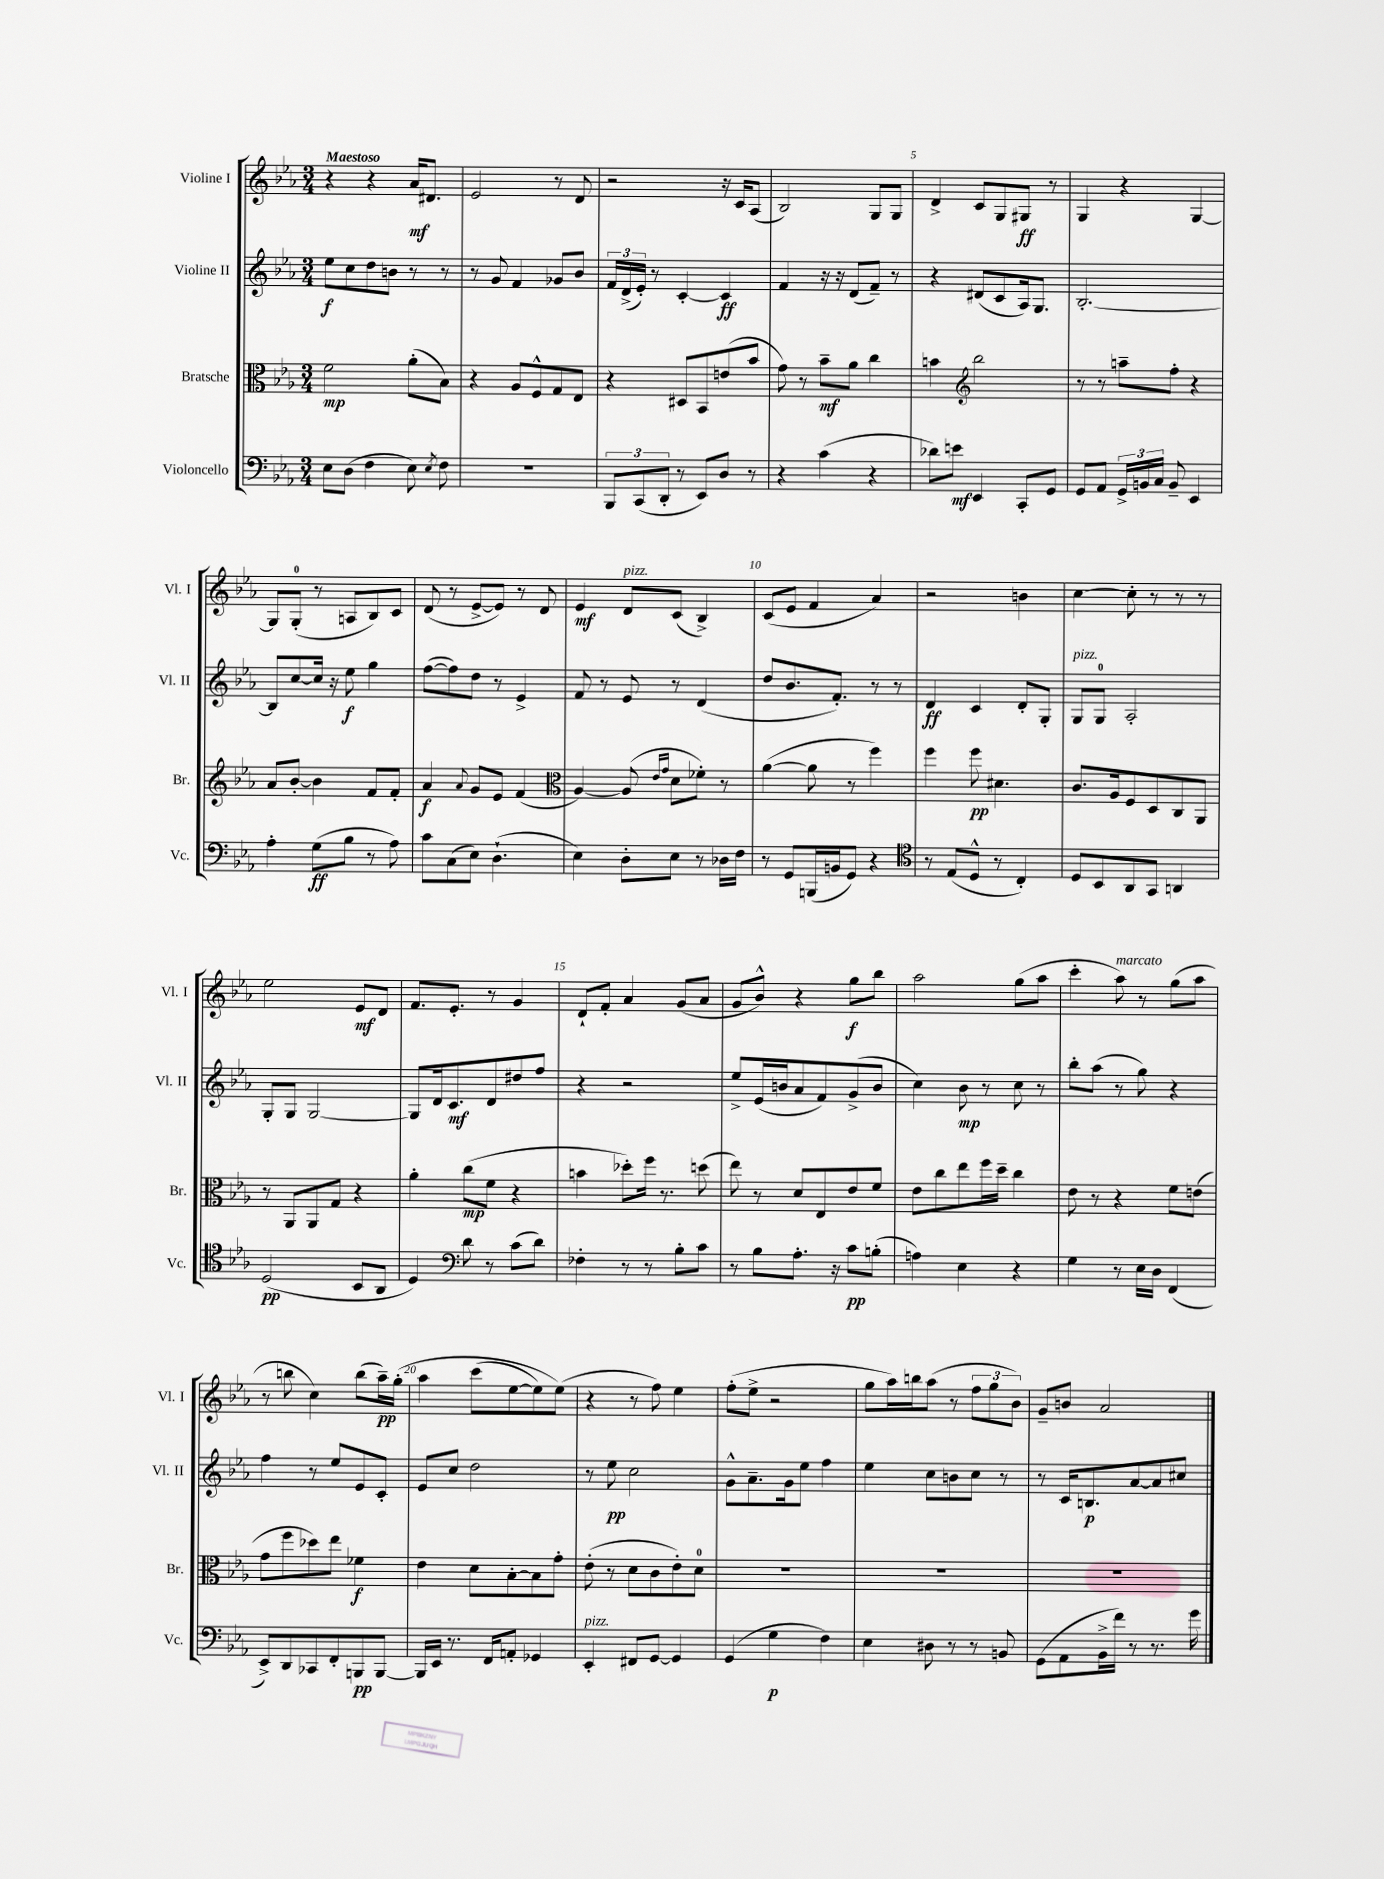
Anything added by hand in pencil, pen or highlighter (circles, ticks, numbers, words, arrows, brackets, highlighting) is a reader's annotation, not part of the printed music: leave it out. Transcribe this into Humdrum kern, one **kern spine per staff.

**kern	**dynam	**kern	**dynam	**kern	**dynam	**kern	**dynam
*part4	*part4	*part3	*part3	*part2	*part2	*part1	*part1
*staff4	*staff4	*staff3	*staff3	*staff2	*staff2	*staff1	*staff1
*I"Violoncello	*	*I"Bratsche	*	*I"Violine II	*	*I"Violine I	*
*I'Vc.	*	*I'Br.	*	*I'Vl. II	*	*I'Vl. I	*
*clefF4	*	*clefC3	*	*clefG2	*	*clefG2	*
*k[b-e-a-]	*	*k[b-e-a-]	*	*k[b-e-a-]	*	*k[b-e-a-]	*
*M3/4	*	*M3/4	*	*M3/4	*	*M3/4	*
=1	=1	=1	=1	=1	=1	=1	=1
!	!	!	!	!	!	!LO:TX:a:B:t=Maestoso	!
8E-\L	.	2f\	mp	8ee-\L	f	4r	.
(8D\J	.	.	.	8cc\	.	.	.
4F\	.	.	.	8dd\	.	4r	.
.	.	.	.	8bn\J	.	.	.
8E-\)	.	(8a-'\L	.	8r	.	16a-/KL	mf
.	.	.	.	.	.	8.d#X/J	.
8qE-/	.	.	.	.	.	.	.
8F\	.	8B-\J)	.	8r	.	.	.
=2	=2	=2	=2	=2	=2	=2	=2
2.r	.	4r	.	8r	.	2e-/	.
.	.	.	.	8g/	.	.	.
.	.	8A-/L	.	4f/	.	.	.
.	.	8F^^/	.	.	.	.	.
.	.	8G/	.	8g-X/L	.	8r	.
.	.	8E-/J	.	8b-/J	.	8d/	.
=3	=3	=3	=3	=3	=3	=3	=3
12BBB-/L	.	4r	.	24f/LL	.	2r	.
.	.	.	.	(24d^/	.	.	.
(12CC/	.	.	.	24e-'/JJ)	.	.	.
.	.	.	.	8r	.	.	.
12DD'/J	.	.	.	.	.	.	.
8r	.	8D#X/L	.	[4c'/	.	.	.
8EE-/L)	.	8BB-/	.	.	.	.	.
8D/J	.	(8en/	.	4c/]	ff	16r	.
.	.	.	.	.	.	16c/KL	.
8r	.	8b-/J	.	.	.	(8A-/J	.
=4	=4	=4	=4	=4	=4	=4	=4
4r	.	8g\)	.	4f/	.	2B-/)	.
.	.	8r	.	.	.	.	.
(4c\	.	8b-~\L	mf	16r	.	.	.
.	.	.	.	16r	.	.	.
.	.	8a-\J	.	(8d/L	.	.	.
4r	.	4cc\	.	8f~/J)	.	8G/L	.
.	.	.	.	8r	.	8G/J	.
=5	=5	=5	=5	=5	=5	=5	=5
8d-X\L)	.	4bn\	.	4r	.	4d^/	.
8en\J	mf	.	.	.	.	.	.
*	*	*clefG2	*	*	*	*	*
4EE-/	.	2bb-\	.	(8d#X/L	.	8c/L	.
.	.	.	.	8c/	.	8G/	.
8CC'/L	.	.	.	16A-/k)	.	8G#X/J	ff
.	.	.	.	8.G/J	.	.	.
8GG/J	.	.	.	.	.	8r	.
=6	=6	=6	=6	=6	=6	=6	=6
8GG/L	.	8r	.	[2.B-'/	.	4G/	.
8AA-/J	.	8r	.	.	.	.	.
24GG^/LL	.	8aan~\L	.	.	.	4r	.
24BBn/	.	.	.	.	.	.	.
24C/JJ	.	.	.	.	.	.	.
8BB~/	.	8ff'\J	.	.	.	.	.
4EE-/	.	4r	.	.	.	[4G/	.
!!LO:LB:g=z
=7	=7	=7	=7	=7	=7	=7	=7
4A-'\	.	8a-/L	.	8B-/L]	.	8G/L]	.
.	.	[8b-'/J	.	[8cc/	.	(8G'/J	.
(8G\L	ff	4b-\]	.	16cc/Jk]	.	8r	.
.	.	.	.	16r	.	.	.
8B-\J	.	.	.	8ee-\	f	8An/L	.
8r	.	8f/L	.	4gg\	.	8B-/)	.
8A-\)	.	8f'/J	.	.	.	8c/J	.
=8	=8	=8	=8	=8	=8	=8	=8
8c\L	.	4a-/	f	([8ff\L	.	(8d/	.
(8C\	.	.	.	8ff\])	.	8r	.
.	.	8qqa-/	.	.	.	.	.
8E-\J)	.	8g/L	.	8dd\J	.	[8e-^/L	.
(4.D`\	.	8e-/J	.	8r	.	8e-/J])	.
.	.	(4f/	.	4e-^/	.	8r	.
.	.	.	.	.	.	8d/	.
=9	=9	=9	=9	=9	=9	=9	=9
*	*	*clefC3	*	*	*	*	*
4E-\)	.	[4A-/)	.	8f/	.	4e-/	mf
.	.	.	.	8r	.	.	.
!	!	!	!	!	!	!LO:TX:a:i:t=pizz.	!
8D'\L	.	(8A-/]	.	8e-/	.	8d/L	.
.	.	16qqe-/LL	.	.	.	.	.
.	.	16qqg/JJ	.	.	.	.	.
8E-\J	.	8d\L	.	8r	.	(8c/J	.
8r	.	8f-X'\J)	.	(4d/	.	4B-^/)	.
16D-X\LL	.	8r	.	.	.	.	.
16F\JJ	.	.	.	.	.	.	.
=10	=10	=10	=10	=10	=10	=10	=10
8r	.	([4a-\	.	8dd/L	.	(8c/L	.
8GG/L	.	.	.	8.b-/	.	8e-/J	.
(16BBBn/L	.	8a-\]	.	.	.	4f/	.
16BBn/J	.	.	.	8.f'/J)	.	.	.
8GG/J)	.	8r	.	.	.	.	.
4r	.	4ff\)	.	8r	.	4a-/)	.
.	.	.	.	8r	.	.	.
=11	=11	=11	=11	=11	=11	=11	=11
*clefC4	*	*	*	*	*	*	*
8r	.	4ff\	.	4d/	ff	2r	.
(8E-/L	.	.	.	.	.	.	.
8D^^/J	.	8ff\	pp	4c/	.	.	.
8r	.	4.d#X\	.	.	.	.	.
4C'/)	.	.	.	8d'/L	.	4bn\	.
.	.	.	.	8G'/J	.	.	.
=12	=12	=12	=12	=12	=12	=12	=12
!	!	!	!	!LO:TX:a:i:t=pizz.	!	!	!
8D/L	.	8.c/L	.	8G/L	.	[4cc\	.
8BB-/	.	.	.	8G/J	.	.	.
.	.	16A-/k	.	.	.	.	.
8AA-/	.	8F/	.	2A-'/	.	8cc'\]	.
8GG/J	.	8D/	.	.	.	8r	.
4AAn/	.	8C/	.	.	.	8r	.
.	.	8AA-/J	.	.	.	8r	.
!!LO:LB:g=z
=13	=13	=13	=13	=13	=13	=13	=13
(2D/	pp	8r	.	8G'/L	.	2ee-\	.
.	.	8AA-/L	.	8G/J	.	.	.
.	.	8AA-/	.	[2G/	.	.	.
.	.	8G/J	.	.	.	.	.
8BB-/L	.	4r	.	.	.	8e-/L	mf
8AA-/J	.	.	.	.	.	8d/J	.
=14	=14	=14	=14	=14	=14	=14	=14
4D/)	.	4a-'\	.	8G/L]	.	8.f/L	.
.	.	.	.	16d/k	.	.	.
.	.	.	.	8.c/	mf	8.e-'/J	.
*clefF4	*	*	*	*	*	*	*
8d\	.	(8cc\L	mp	.	.	.	.
8r	.	8f\J	.	8d/	.	8r	.
(8c\L	.	4r	.	8dd#X/	.	4g/	.
8d\J)	.	.	.	8ff/J	.	.	.
=15	=15	=15	=15	=15	=15	=15	=15
4F-X'\	.	4bn\	.	4r	.	8d`/L	.
.	.	.	.	.	.	8f'/J	.
8r	.	8dd-X'\L)	.	2r	.	4a-/	.
8r	.	16ff\Jk	.	.	.	.	.
.	.	8.r	.	.	.	.	.
8B-'\L	.	.	.	.	.	(8g/L	.
8c\J	.	(8ddn\	.	.	.	8a-/J	.
=16	=16	=16	=16	=16	=16	=16	=16
8r	.	8ee-\)	.	8ee-^/L	.	8g/L	.
8B-\L	.	8r	.	(16e-/L	.	8b-^^/J)	.
.	.	.	.	16bn/J	.	.	.
8.A-'\J	.	8d/L	.	8a-/	.	4r	.
.	.	8E-/	.	8f/)	.	.	.
16r	.	.	.	.	.	.	.
8c\L	pp	8e-/	.	(8g^/	.	8gg\L	f
(8Bn'\J	.	8f/J	.	8b/J	.	8bb-\J	.
=17	=17	=17	=17	=17	=17	=17	=17
4An\)	.	8e-\L	.	4cc\)	.	2aa-\	.
.	.	8cc\	.	.	.	.	.
4E-\	.	8ee-\	.	8b-\	mp	.	.
.	.	16ff\L	.	8r	.	.	.
.	.	16dd~\JJ	.	.	.	.	.
4r	.	4cc\	.	8cc\	.	(8gg\L	.
.	.	.	.	8r	.	8aa-\J	.
=18	=18	=18	=18	=18	=18	=18	=18
4G\	.	8e-\	.	8bb-'\L	.	4ccc'\	.
.	.	8r	.	(8aa-\J	.	.	.
!	!	!	!	!	!	!LO:TX:a:i:t=marcato	!
8r	.	4r	.	8r	.	8aa-\)	.
16E-\LL	.	.	.	8gg\)	.	8r	.
16D\JJ	.	.	.	.	.	.	.
(4FF/	.	8f\L	.	4r	.	(8gg\L	.
.	.	(8en\J	.	.	.	8aa-\J	.
!!LO:LB:g=z
=19	=19	=19	=19	=19	=19	=19	=19
8EE-^/L)	.	8g\L	.	4ff\	.	8r	.
8DD/	.	8ff\	.	.	.	8bbn\	.
8CC-X/	.	8dd-X\)	.	8r	.	4cc\)	.
8FF'/	.	8ee-\J	.	8ee-/L	.	.	.
8BBBn/	pp	4f-X\	f	8e-/	.	(8bb\L	.
[8BBB/J	.	.	.	8c'/J	.	16aa-~\L)	pp
.	.	.	.	.	.	(16gg'\JJ	.
=20	=20	=20	=20	=20	=20	=20	=20
16BBB/LL]	.	4e-\	.	8e-/L	.	4aa-\	.
16EE-/JJ	.	.	.	.	.	.	.
8.r	.	.	.	8cc/J	.	.	.
.	.	8d\L	.	2dd\	.	(8ccc\L	.
16FF/KL	.	.	.	.	.	.	.
8AAn'/J	.	[8B-'\	.	.	.	[8ee-\	.
4GG-X/	.	8B-\]	.	.	.	8ee-\])	.
.	.	8g'\J	.	.	.	(8ee-\J)	.
=21	=21	=21	=21	=21	=21	=21	=21
!LO:TX:a:i:t=pizz.	!	!	!	!	!	!	!
4EE-'/	.	(8e-'\	.	8r	.	4r	.
.	.	8r	.	8ee-\	pp	.	.
8FF#X/L	.	8d\L	.	2cc\	.	8r	.
[8GG/J	.	8c\	.	.	.	8ff\)	.
4GG/]	.	8e-'\)	.	.	.	4ee-\	.
.	.	8d\J	.	.	.	.	.
=22	=22	=22	=22	=22	=22	=22	=22
(4GG/	.	2.r	.	8g^^\L	.	(8ff'\L	.
.	.	.	.	8.a-~\	.	8ee-^\J	.
4G\	p	.	.	.	.	2r	.
.	.	.	.	16g\k	.	.	.
.	.	.	.	8ee-\J	.	.	.
4F\)	.	.	.	4ff\	.	.	.
=23	=23	=23	=23	=23	=23	=23	=23
4E-\	.	2.r	.	4ee-\	.	8gg\L	.
.	.	.	.	.	.	16aa-\L)	.
.	.	.	.	.	.	16bbn\J	.
8D#X\	.	.	.	8cc\L	.	(8aa-\J	.
8r	.	.	.	8bn\	.	8r	.
8r	.	.	.	8cc\J	.	12ff\L	.
.	.	.	.	.	.	12gg\	.
8BBn/	.	.	.	8r	.	.	.
.	.	.	.	.	.	12b-\J)	.
=24	=24	=24	=24	=24	=24	=24	=24
(8GG\L	.	2.r	.	8r	.	8g~/L	.
8AA-\	.	.	.	16c/KL	.	8bn/J	.
.	.	.	.	8.Bn/	p	.	.
16BB-^\L	.	.	.	.	.	2a-/	.
16f\JJ)	.	.	.	.	.	.	.
8r	.	.	.	[8a-/	.	.	.
8.r	.	.	.	8a-/]	.	.	.
.	.	.	.	8cc#X/J	.	.	.
16g\	.	.	.	.	.	.	.
==	==	==	==	==	==	==	==
*-	*-	*-	*-	*-	*-	*-	*-
